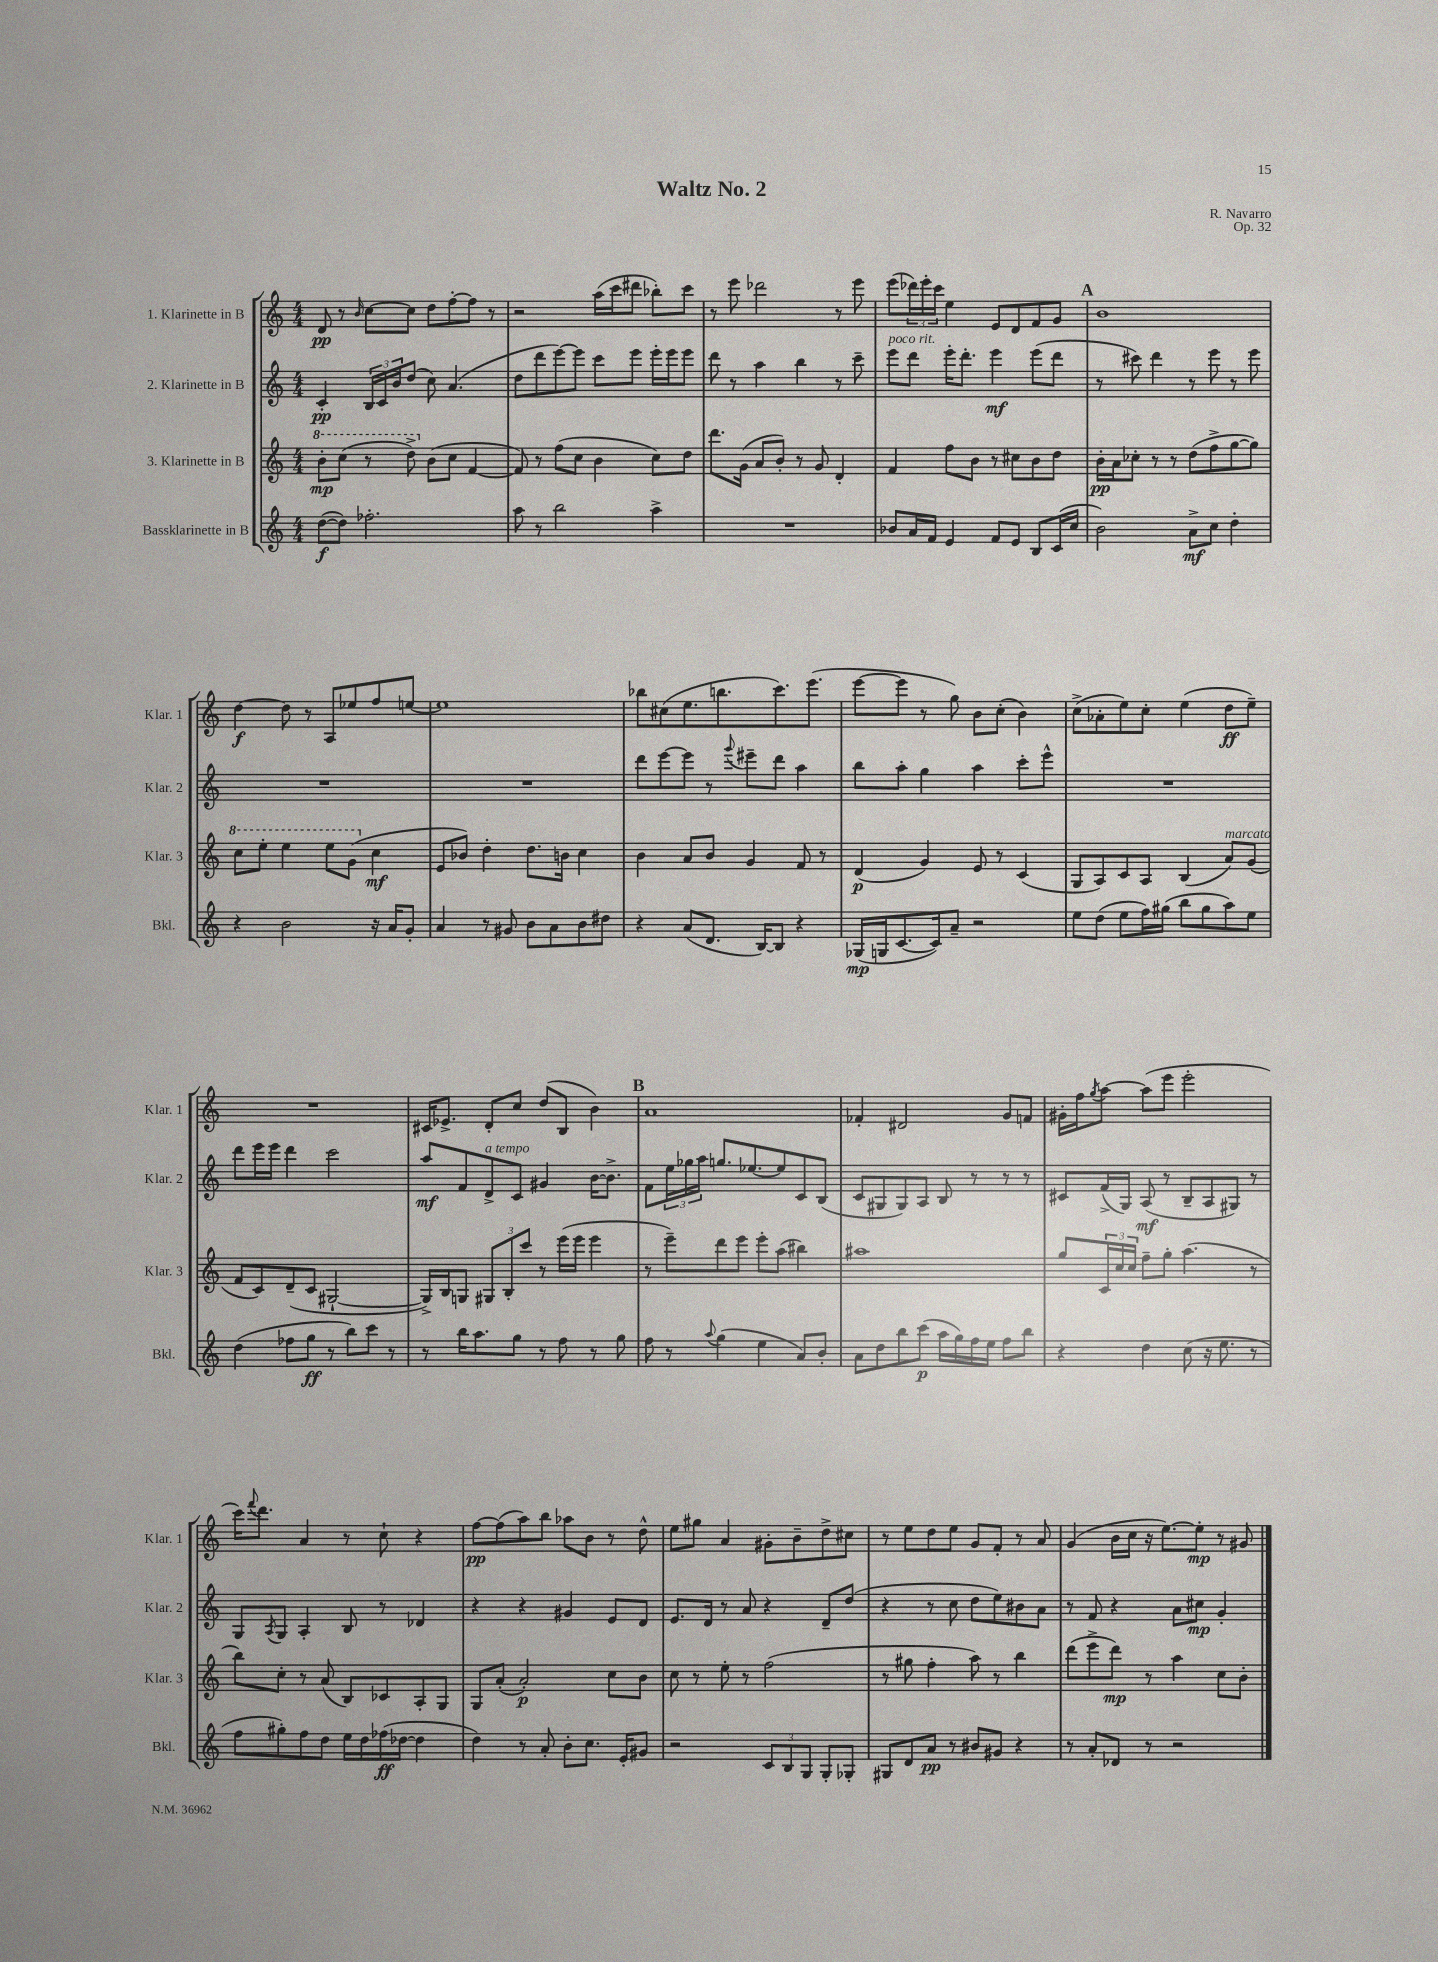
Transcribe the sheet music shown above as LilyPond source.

\header { title = "Waltz No. 2" composer = "R. Navarro" opus = "Op. 32" }
<<
\new StaffGroup <<
\new Staff = "s0" \with { instrumentName = "1. Klarinette in B" shortInstrumentName = "Klar. 1" } {
    \clef treble \key c \major \numericTimeSignature \time 4/4
    d'8\pp r8 \grace { b'16 } c''8~ c''8 d''8 f''8~-. f''8 r8 |
    r2 a''16( c'''16 dis'''8 bes''8-.) c'''8 |
    r8 e'''8 des'''2 r8 e'''8 |
    e'''8( \tuplet 3/2 { des'''16) e'''16-. c'''16 } e''4 e'8 d'8 f'8 g'8 |
    \mark \markup { \bold "A" } b'1 |
    d''4~\f d''8 r8 a8 ees''8 f''8 e''8~ |
    e''1 |
    bes''8 cis''8( e''8. b''8. c'''8.) e'''8.( |
    e'''8~ e'''8 r8 g''8) b'8 c''8-.( b'4) |
    c''8->( aes'8-. e''8) c''8-. e''4( d''8\ff e''8--) |
    R1 |
    cis'16 ees'8.-> d'8-. c''8 d''8( b8 b'4) |
    \mark \markup { \bold "B" } a'1 |
    fes'4-. dis'2 g'8 f'8 |
    gis'16-. f''16 \acciaccatura { g''8 } a''8~ a''8( e'''8 e'''2-. |
    c'''16) \appoggiatura { f'''8 } d'''8. a'4 r8 c''8-! r4 |
    f''8~\pp f''8( a''8) b''8 aes''8 b'8 r8 d''8-^ |
    e''8 gis''8 a'4 gis'8-. b'8-- d''8-> cis''8 |
    r8 e''8 d''8 e''8 g'8 f'8-. r8 a'8 |
    g'4( b'16 c''16 r16 e''8.~) e''8-.\mp r8 gis'8 \bar "|." |
}
\new Staff = "s1" \with { instrumentName = "2. Klarinette in B" shortInstrumentName = "Klar. 2" } {
    \clef treble \key c \major \numericTimeSignature \time 4/4
    c'4-.\pp \tuplet 3/2 { b16 c'16 b'16 } d''8( c''8) a'4.( |
    d''8 d'''8 e'''8~) e'''8 c'''8 e'''8 e'''16-. e'''16 e'''8 |
    d'''8 r8 a''4 b''4 r8 c'''8-- |
    e'''8^\markup { \italic "poco rit." } d'''8 e'''16-. d'''8.-. e'''4\mf e'''8( d'''8 |
    \mark \markup { \bold "A" } r8 cis'''8) d'''4 r8 e'''8 r8 e'''8 |
    R1 |
    R1 |
    d'''8 e'''8~ e'''8 r8 \appoggiatura { g'''8 } eis'''8-- d'''8 a''4 |
    b''8 a''8-. g''4 a''4 c'''8-. e'''8-^ |
    R1 |
    d'''8 e'''16 e'''16 d'''4 c'''2 |
    a''8\mf f'8 d'8->^\markup { \italic "a tempo" } c'8 gis'4 b'16~ b'8.-> |
    \mark \markup { \bold "B" } f'8 \tuplet 3/2 { e''16 ges''16 a''16 } g''8. ees''8.~ ees''8 c'8 b8( |
    c'8 gis8 gis8) a8 b8 r8 r8 r8 |
    cis'8 f'16->( g16) a8\mf( r8 b8-- a8 gis8) r8 |
    g8 \acciaccatura { a8 } g8 a4-. b8 r8 des'4 |
    r4 r4 gis'4 e'8 d'8 |
    e'8. d'16 r8 a'8 r4 d'8-- d''8( |
    r4 r8 c''8 d''8 e''8) bis'8 a'8 |
    r8 f'8 r4 a'8 cis''8\mp g'4-. \bar "|." |
}
\new Staff = "s2" \with { instrumentName = "3. Klarinette in B" shortInstrumentName = "Klar. 3" } {
    \clef treble \key c \major \numericTimeSignature \time 4/4
    \ottava #1 b''8-.\mp c'''8( r8 d'''8->) \ottava #0 b'8( c''8 f'4~ |
    f'8) r8 f''8( c''8 b'4 c''8) d''8 |
    d'''8. g'16( a'8 b'8-.) r8 g'8 d'4-. |
    f'4 f''8 b'8 r8 cis''8 b'8 d''8 |
    \mark \markup { \bold "A" } b'16-.\pp a'16 ces''8-. r8 r8 d''8( f''8-> g''8~ g''8) |
    \ottava #1 c'''8 e'''8-. e'''4 e'''8 g''8( \ottava #0 c''4\mf |
    e'8 bes'8) d''4-. d''8. b'16 c''4 |
    b'4 a'8 b'8 g'4 f'8 r8 |
    d'4\p( g'4) e'8 r8 c'4( |
    g8 a8) c'8 a8 b4( a'8^\markup { \italic "marcato" }) g'8( |
    f'8 c'8) d'8--( c'8 gis2~-! |
    gis16->) b16 g8 \tuplet 3/2 { gis8 b8-. c'''8 } r8 e'''16( e'''16 e'''4 |
    \mark \markup { \bold "B" } r8 e'''8--) d'''8 e'''8 e'''8-. a''8( bis''4) |
    ais''1 |
    g''8 \tuplet 3/2 { c'16 c''16 c''16 } f''8-- g''8-. a''4.( r8 |
    b''8) c''8-. r8 a'8( b8) ces'8 a8-. g8 |
    g8 a'8-.( a'2-.\p) c''8 b'8 |
    c''8 r8 e''8-. r8 f''2( |
    r8 gis''8 f''4-. a''8) r8 b''4 |
    d'''8( e'''8-> d'''8\mp) r8 a''4 c''8 b'8-. \bar "|." |
}
\new Staff = "s3" \with { instrumentName = "Bassklarinette in B" shortInstrumentName = "Bkl." } {
    \clef treble \key c \major \numericTimeSignature \time 4/4
    d''8~\f( d''8) fes''2.-. |
    a''8 r8 b''2 a''4-> |
    R1 |
    bes'8 a'16 f'16 e'4 f'8 e'8 b8 c'16( c''16 |
    \mark \markup { \bold "A" } b'2) a'8->\mf c''8 d''4-. |
    r4 b'2 r16 a'16 g'8-. |
    a'4 r8 gis'8 b'8 a'8 b'8 dis''8 |
    r4 a'8( d'8. b16~) b8 r4 |
    ges16\mp( g16 c'8.~ c'16) a'8-- r2 |
    e''8 d''8( e''8 f''16) gis''16( b''8 gis''8 a''8) e''8 |
    d''4( fes''8 g''8\ff r8 b''8) c'''8 r8 |
    r8 b''16 a''8. g''8 r8 f''8 r8 g''8 |
    \mark \markup { \bold "B" } f''8 r8 \appoggiatura { a''8 } g''4( e''4 a'8) b'8-. |
    a'8 d''8 b''8 c'''8\p( a''16 g''16) f''16 e''16 f''8 b''8 |
    r4 d''4 c''8( r16 e''8. r8 |
    f''8 gis''8-.) f''8 d''8 e''16 d''16 fes''16\ff( des''16~ des''4 |
    d''4) r8 a'8-. b'8-. c''8. e'16-. gis'8 |
    r2 \tuplet 3/2 { c'8 b8 g8 } g8-. ges8-. |
    gis8 d'8 a'8\pp r8 bis'8 gis'8 r4 |
    r8 a'8-. des'8 r8 r2 \bar "|." |
}
>>
>>
\layout { \context { \Score \remove "Bar_number_engraver" } }
